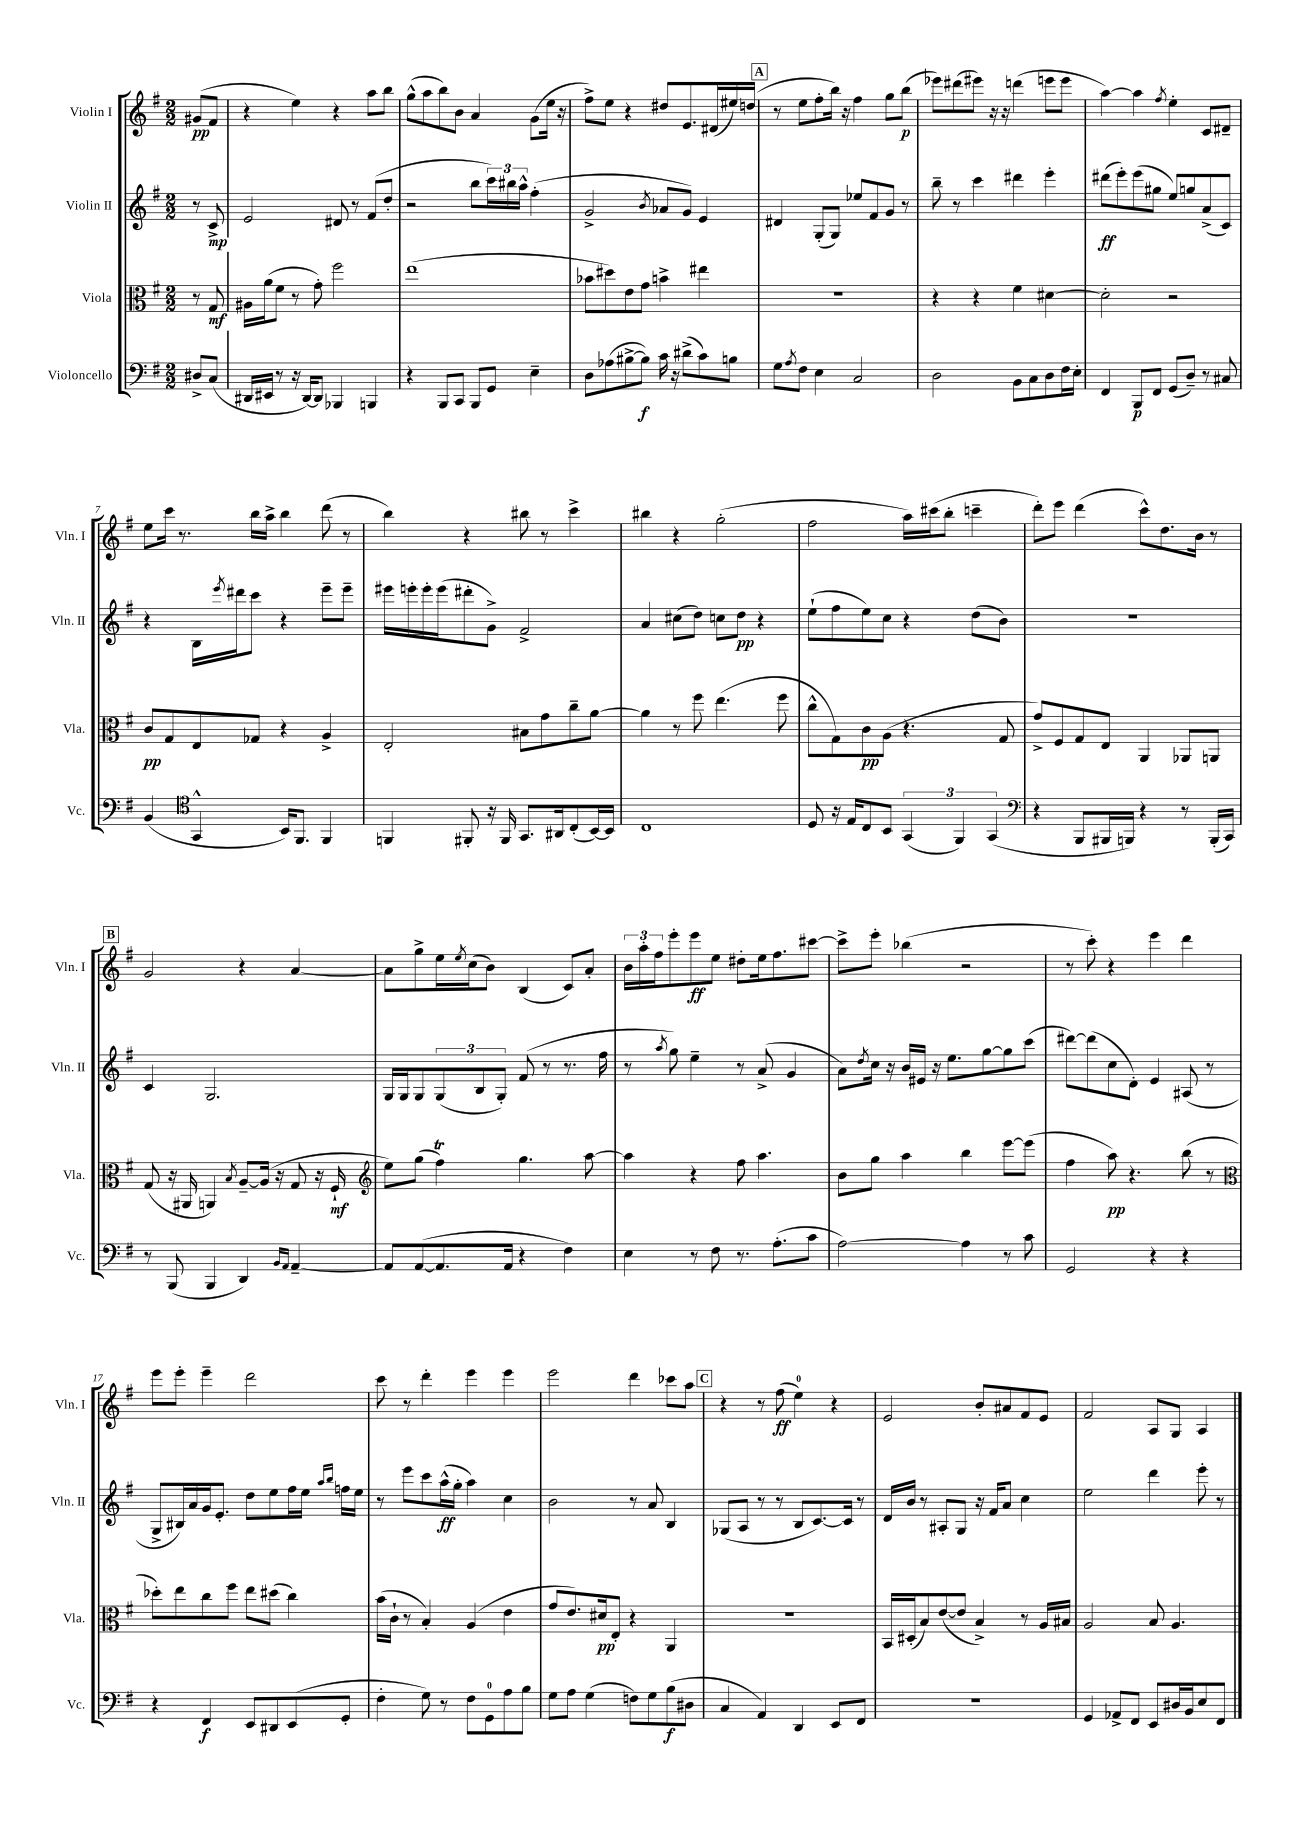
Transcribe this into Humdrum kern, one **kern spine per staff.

**kern	**kern	**kern	**kern
*staff4	*staff3	*staff2	*staff1
*clefF4	*clefC3	*clefG2	*clefG2
*k[f#]	*k[f#]	*k[f#]	*k[f#]
*M2/2	*M2/2	*M2/2	*M2/2
8D#^	8r	8r	(8g#
(8C	8G	8c^	8f#
=	=	=	=
16DD#	16A#	2e	4r
16EE#	(16a	.	.
8r	8f#	.	.
16r	8r	.	4ee)
[16DD#)	.	.	.
8DD#]	8g')	.	.
4BBB-	2ff#	8d#	4r
.	.	8r	.
4BBB	.	(8f#	8aa
.	.	8dd'	8bb
=	=	=	=
4r	(1ee	2r	(8gg^^
.	.	.	8aa
8BBB	.	.	8bb)
8CC	.	.	8b
8BBB	.	8bb	4a
8GG	.	24ccc)	.
.	.	24bb#	.
.	.	24aa^^	.
4E~	.	(4ff#'	(8g
.	.	.	16ee
.	.	.	16r
=	=	=	=
8D	8b-	2g^	8ff#^)
(8A-	8dd#)	.	8ee
[8B#^	8e	.	4r
8B#])	8g	.	.
.	.	8qb	.
16c	4b^	8a-	8dd#
16r	.	.	.
(8d#^	.	8g)	8.e
8c)	4ee#	4e	.
.	.	.	(16d#
8B	.	.	16ee#)
.	.	.	(16dd
=	=	=	=
8G	1r	4d#	8r
8qA	.	.	.
8F#	.	.	8ee
4E	.	(8G'	8ff#'
.	.	8G)	16bb)
.	.	.	16r
2C	.	8ee-	4ff#
.	.	8f#	.
.	.	8g	8gg
.	.	8r	(8bb
=	=	=	=
2D	4r	8bb~	8eee-)
.	.	8r	(8ddd#
.	4r	4ccc	8eee#)
.	.	.	16r
.	.	.	16r
8BB	4f#	4ddd#	(4ddd
8C	.	.	.
8D	[4d#	4eee'	8eee
16F#	.	.	8eee
16E'	.	.	.
=	=	=	=
4FF#	2d#']	(8ddd#	[4aa)
.	.	8eee')	.
8BBB	.	(8eee	4aa]
8FF#	.	8gg#	.
.	.	.	8qff#
(8GG	2r	8ee)	4ee'
8D~)	.	8gg	.
8r	.	(8a^	8c
8C#	.	8c)	8d#~
=	=	=	=
(4BB	8c	4r	8ee
.	8G	.	16ccc
.	.	.	8.r
*clefC4	*	*	*
4GG^^	8E	16B	.
.	.	8qeee	.
.	.	16ddd#	.
.	8G-	8ccc	16bb
.	.	.	16aa^
16BB)	4r	4r	4bb
8.FF#	.	.	.
4FF#	4A^	8eee~	(8ddd
.	.	8eee~	8r
=	=	=	=
4FF	2E'	16eee#	4bb)
.	.	16eee'	.
.	.	16eee'	.
.	.	(16eee	.
8FF#'	.	8ddd#'	4r
16r	.	8g^)	.
16FF#	.	.	.
8.GG	8B#	2f#^	8bb#
.	8g	.	8r
16AA#	.	.	.
(8C'	8cc~	.	4ccc^
[16BB)	[8a	.	.
16BB]	.	.	.
=	=	=	=
1C	4a]	4a	4bb#
.	8r	(8cc#	4r
.	8ff#	8dd)	.
.	(4.ee	8cc	(2gg'
.	.	8dd	.
.	.	4r	.
.	8ff#	.	.
=	=	=	=
8D	8cc^^	(8ee`	2ff#
16r	8G)	8ff#	.
16E	.	.	.
8C	8c	8ee)	.
8BB	(8A	8cc	.
(6GG	4.r	4r	16aa)
.	.	.	(16ccc#
.	.	.	8bb'
6FF#)	.	.	.
.	.	(8dd	4ccc~
(6GG	.	.	.
.	8G	8b)	.
=	=	=	=
*clefF4	*	*	*
4r	8g^)	1r	8ddd')
.	8F#	.	8eee
8BBB	8G	.	(4ddd
16BBB#	8E	.	.
16BBB)	.	.	.
4r	4AA	.	8ccc^^)
.	.	.	8.dd
8r	8AA-	.	.
.	.	.	16b
(16BBB'	8AA	.	8r
16CC)	.	.	.
=	=	=	=
8r	(8G	4c	2g
(8BBB	16r	.	.
.	16AA#	.	.
4BBB	4AA)	2.G	.
.	8qB	.	.
4DD)	[8A~	.	4r
.	(16A]	.	.
.	16r	.	.
16qqBB	.	.	.
16qqAA	.	.	.
[4AA~	8G	.	[4a
.	16r	.	.
.	16F#`	.	.
=	=	=	=
*	*clefG2	*	*
8AA]	8ee)	16G	8a]
.	.	16G	.
([8AA	(8gg	8G	8gg^
8.AA]	4ff#)	(12G	16ee
.	.	.	8qee
.	.	.	(16cc
.	.	12B	.
.	.	.	8b)
.	.	12G')	.
16AA	.	.	.
4r	4.gg	(8f#	(4B
.	.	8r	.
4F#)	.	8.r	8c)
.	[8aa	.	8a'
.	.	16ff#	.
=	=	=	=
4E	4aa]	8r	24b
.	.	.	24aa'
.	.	.	24ff#
.	.	8qaa	.
.	.	8gg)	8eee'
8r	4r	4ee~	8eee
8F#	.	.	8ee
8.r	8ff#	8r	8dd#'
.	4.aa	(8a^	16ee
(8.A'	.	.	8.ff#
.	.	4g	.
8c	.	.	[8ccc#
=	=	=	=
[2A)	8b	8a)	8ccc#^]
.	.	8qdd	.
.	8gg	16cc	8eee'
.	.	16r	.
.	4aa	16b	(4bb-
.	.	16e#	.
.	.	16r	.
.	.	8.ee	.
4A]	4bb	.	2r
.	.	[8gg	.
8r	[8eee	8gg]	.
8c	(8eee]	(8ccc	.
=	=	=	=
2GG	4ff#	[8ddd#)	8r
.	.	(8ddd#]	8ccc')
.	8aa)	8cc	4r
.	4.r	8d')	.
4r	.	4e	4eee
4r	(8bb	(8A#	4ddd
.	8r	8r	.
=	=	=	=
*	*clefC3	*	*
4r	8dd-')	8G^	8eee
.	8ee	16B#)	8eee'
.	.	16a	.
4FF#	8cc	16g	4eee~
.	.	8.e'	.
.	8ff#	.	.
8EE	8ee	8dd	2ddd
8DD#	(8dd#	8ee	.
(8EE	4cc)	16ff#	.
.	.	16ee	.
.	.	16qqaa	.
.	.	16qqbb	.
8GG'	.	16ff	.
.	.	16ee	.
=	=	=	=
4F#'	(16b	8r	8ccc
.	16c`	.	.
.	8r	8eee	8r
8G)	4B')	8ccc	4ddd'
8r	.	(16aa^^	.
.	.	16gg'	.
8F#	(4A	4aa)	4eee
8GG	.	.	.
8A	4e	4cc	4eee
8B	.	.	.
=	=	=	=
8G	8g	2b	2eee
8A	8.e)	.	.
(4G	.	.	.
.	16d#	.	.
.	8E'	.	.
8F)	4r	8r	4ddd
8G	.	8a	.
(8B	4AA	4B	8ccc-
8D#	.	.	8aa
=	=	=	=
4C	1r	(8G-	4r
.	.	8A	.
4AA)	.	8r	8r
.	.	8r	(8ff#
4DD	.	8B	4ee)
.	.	[8.c)	.
8EE	.	.	4r
.	.	16c]	.
8FF#	.	8r	.
=	=	=	=
1r	16BB	16d	2e
.	(16D#'	16b	.
.	8B)	8r	.
.	([8e	8A#'	.
.	8e]	8G	.
.	4B^)	16r	8b'
.	.	16f#	.
.	.	8a	8a#
.	8r	4cc	8f#
.	16A	.	8e
.	16B#	.	.
=	=	=	=
4GG	2A	2ee	2f#
8AA-^	.	.	.
8FF#	.	.	.
8EE	8B	4ddd	8A
16D#	4.A	.	8G
16BB	.	.	.
8E	.	8eee'	4A
8FF#	.	8r	.
==	==	==	==
*-	*-	*-	*-
